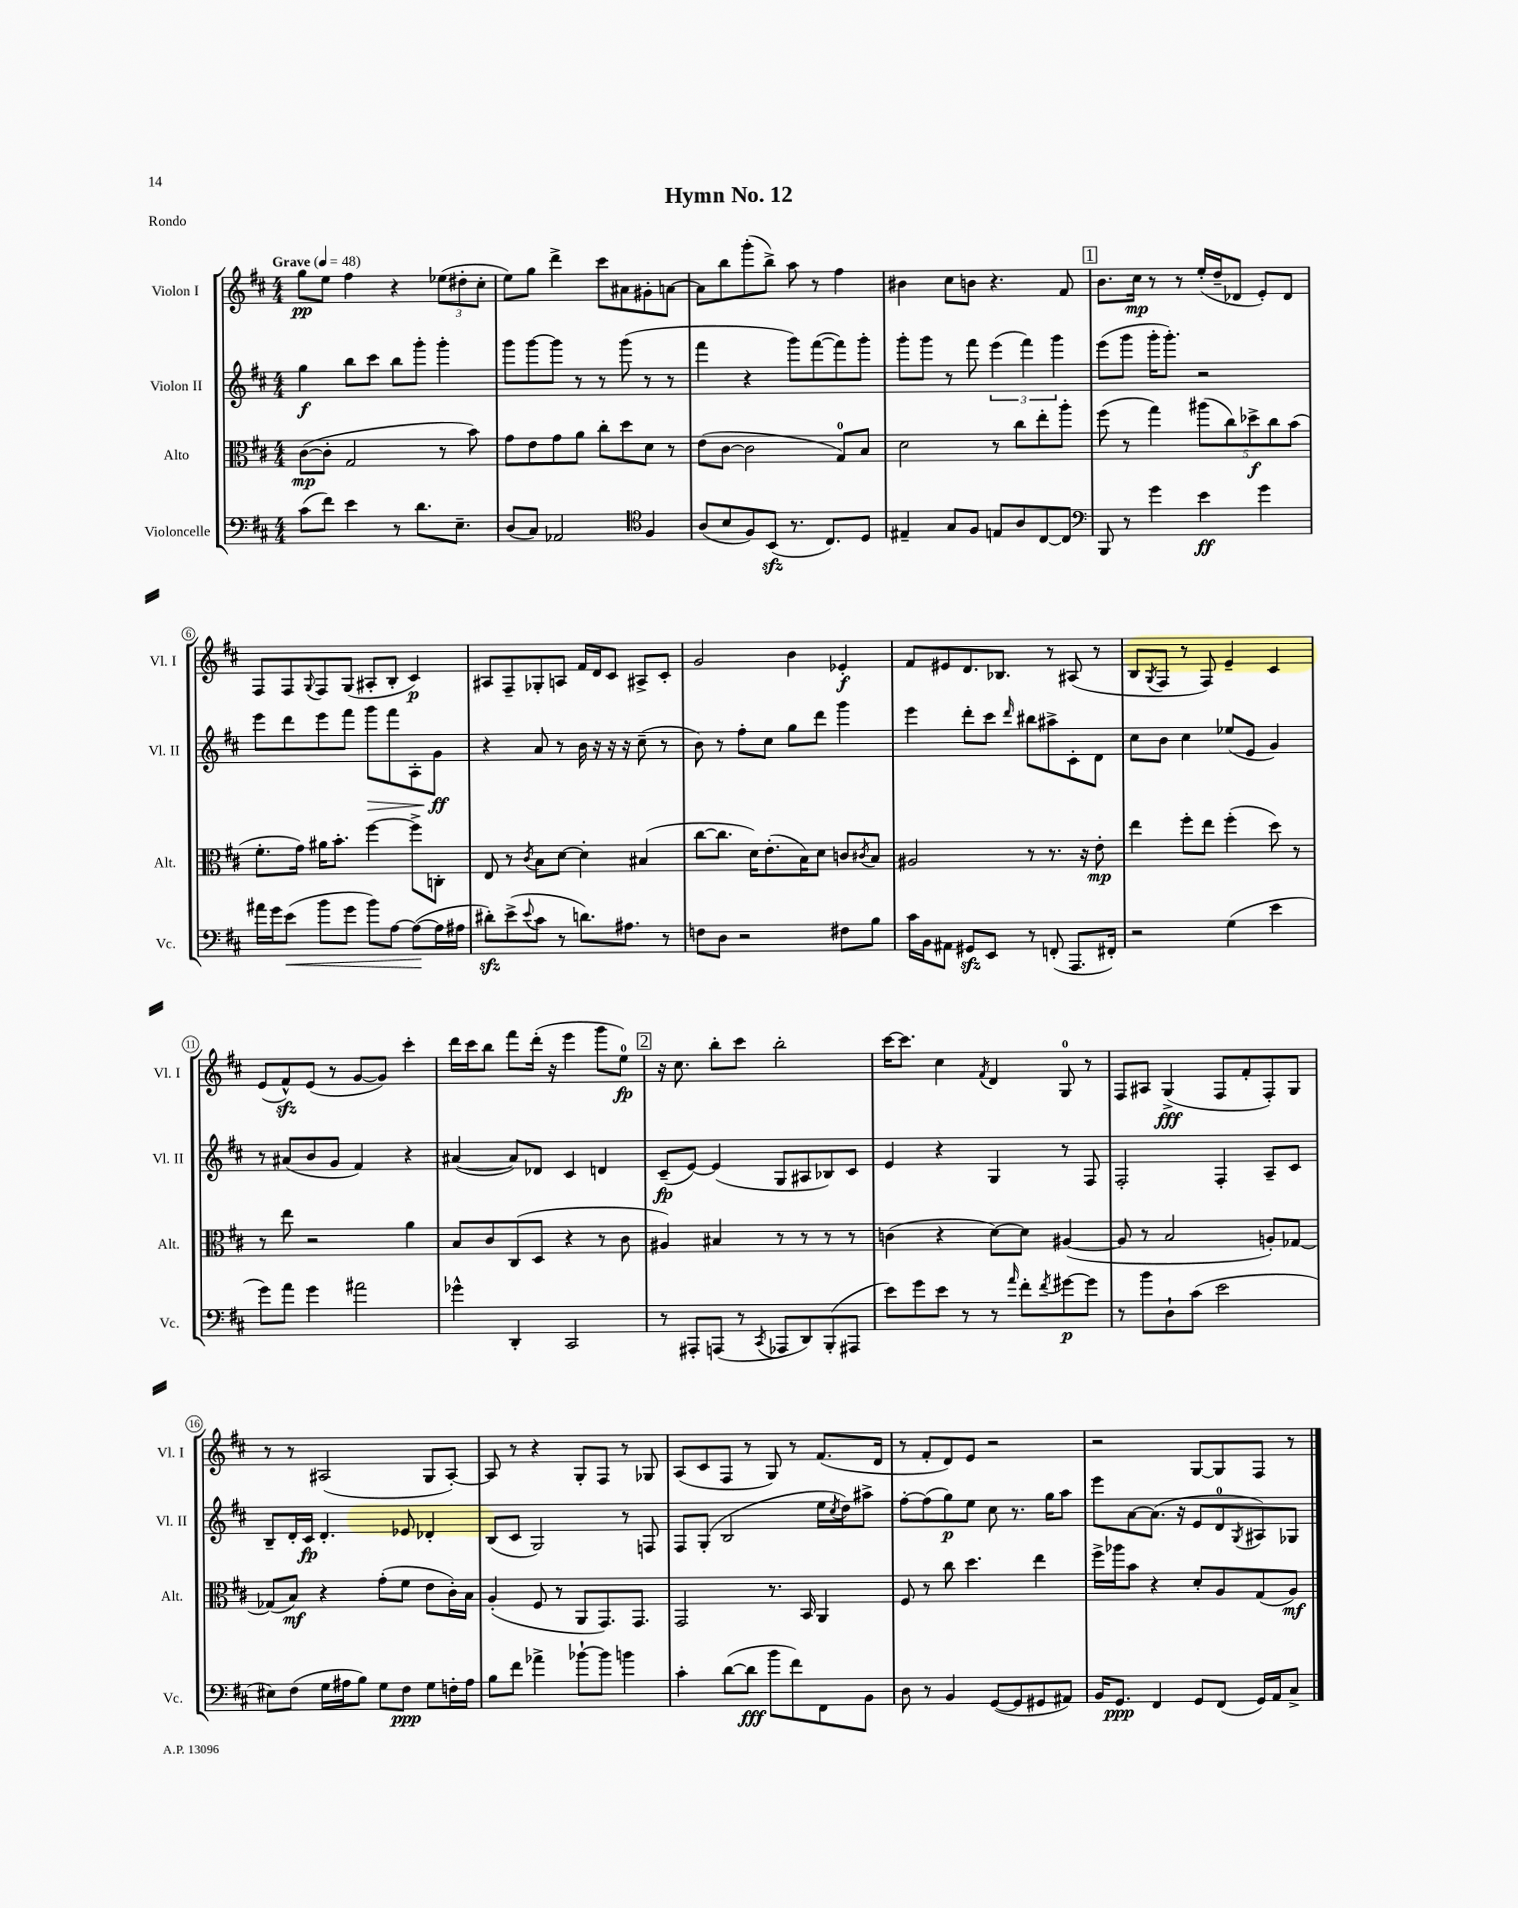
\header { title = "Hymn No. 12" piece = "Rondo" }
<<
\new StaffGroup <<
\new Staff = "s0" \with { instrumentName = "Violon I" shortInstrumentName = "Vl. I" } {
    \clef treble \key d \major \numericTimeSignature \time 4/4 \tempo "Grave" 4 = 48
    g''8\pp e''8 fis''4 r4 \tuplet 3/2 { ees''8( dis''8-. cis''8-. } |
    e''8) g''8 d'''4-> cis'''8 ais'8 gis'8-. a'8~ |
    a'8 b''8 g'''8-.( b''8->) a''8 r8 fis''4 |
    bis'4 cis''8 b'8 r4. fis'8 |
    \mark \markup { \box "1" } b'8. cis''16\mp r8 r8 e''16-.( d''16-- des'8 e'8-.) des'8 |
    fis8 fis8 \appoggiatura { g8 } fis8 g8( ais8-. b8-. cis'4\p) |
    ais8 fis8-- ges8-. a8 fis'16 d'16 cis'8 ais8-> cis'8-. |
    g'2 b'4 ees'4-.\f |
    fis'8 eis'8 d'8. bes8. r8 ais8( r8 |
    b8 \acciaccatura { g8 } fis8 r8 fis8) e'4-- cis'4 |
    e'8( fis'8-^\sfz) e'8( r8 g'8~ g'8) cis'''4-. |
    d'''16 cis'''16 b''8 fis'''8 d'''16-.( r16 e'''4 g'''8 e''8-0\fp) |
    \mark \markup { \box "2" } r16 cis''8. b''8-. cis'''8 b''2-. |
    cis'''16~ cis'''8. cis''4 \acciaccatura { fis'8 } d'4 g8-0 r8 |
    fis8 ais8 g4->\fff( fis8 fis'8-. fis8-.) g8 |
    r8 r8 ais2( g8 ais8~-.) |
    ais8 r8 r4 g8-. fis8 r8 ges8 |
    a8( cis'8 fis8 r8 g8) r8 fis'8.( d'16 |
    r8 fis'8-. d'8) e'8 r2 |
    r2 g8~ g8 fis8 r8 \bar "|." |
}
\new Staff = "s1" \with { instrumentName = "Violon II" shortInstrumentName = "Vl. II" } {
    \clef treble \key d \major \numericTimeSignature \time 4/4
    g''4\f b''8 cis'''8 b''8 g'''8-. g'''4-. |
    g'''8 g'''8~ g'''8 r8 r8 g'''8( r8 r8 |
    fis'''4 r4 g'''8) fis'''8~( fis'''8) g'''8-. |
    g'''8-. g'''8 r8 fis'''8 \tuplet 3/2 { e'''4( fis'''4) g'''4 } |
    \mark \markup { \box "1" } e'''8( g'''8 g'''16-. g'''8.-.) r2 |
    e'''8 d'''8 e'''8 fis'''8 g'''8\> fis'''8 a8-. g'8\ff\! |
    r4 a'8 r8 b'16 r16 r16 r16 cis''8--( r8 |
    b'8) r8 fis''8-. cis''8 g''8 d'''8 g'''4 |
    e'''4 d'''8-. cis'''8 \grace { d'''16 } bis''8 ais''8-> cis'8-. d'8 |
    cis''8 b'8 cis''4 ees''8( e'8 g'4) |
    r8 ais'8( b'8 g'8 fis'4) r4 |
    ais'4~( ais'8) des'8 cis'4 d'4 |
    \mark \markup { \box "2" } cis'8--\fp( e'8~) e'4( g8 ais8 bes8) cis'8 |
    e'4 r4 g4 r8 fis8 |
    fis2-. fis4-. a8-- cis'8 |
    b8-- d'16-. cis'16\fp d'4.-. ees'8 des'4-. |
    b8( cis'8 g2) r8 f8 |
    fis8 g8-.( b2 e''16 \acciaccatura { cis''8 } d''16) ais''8-> |
    fis''8~-. fis''8( g''8\p) e''8 cis''8 r8. g''16 a''8 |
    e'''8 a'8~ a'8.( r16 e'8 d'8-0 \acciaccatura { g8 } ais8) ges8 \bar "|." |
}
\new Staff = "s2" \with { instrumentName = "Alto" shortInstrumentName = "Alt." } {
    \clef alto \key d \major \numericTimeSignature \time 4/4
    cis'8~\mp( cis'8-. g2 r8 b'8) |
    g'8 e'8 g'8 a'8 cis''8-. d''8 d'8 r8 |
    e'8( cis'8~ cis'2 g8-0) b8 |
    d'2 r8 cis''8 e''8-. a''8-. |
    \mark \markup { \box "1" } fis''8( r8 g''4) \tuplet 5/4 { ais''8( cis''8) des''8->\f cis''8 b'8( } |
    fis'8.-. g'16) ais'16 b'8.-. fis''4~ fis''8-> c8-. |
    e8 r8 \acciaccatura { cis'8 } b8 d'8~ d'4-. bis4( |
    cis''8~ cis''8. d'16) e'8.-.( b16) d'8 c'8 \acciaccatura { cis'8 } b8 |
    ais2 r8 r8. r16 e'8-.\mp |
    e''4 fis''8-. e''8 fis''4-.( d''8) r8 |
    r8 e''8 r2 a'4 |
    b8 cis'8 cis8( d8 r4 r8 cis'8 |
    \mark \markup { \box "2" } ais4) bis4 r8 r8 r8 r8 |
    c'4( r4 d'8~) d'8 ais4~( |
    ais8 r8 b2 a8-.) ges8~ |
    ges8( b8\mf) r4 g'8-.( fis'8 e'8 cis'16-.) b16 |
    a4-.( fis8 r8 a,8 g,8.) g,8. |
    g,2 r8. b,16 a,4 |
    fis8 r8 cis''8 d''4. e''4 |
    fis''16-> aes''16 b'8 r4 d'8-. a8 g8( a8\mf) \bar "|." |
}
\new Staff = "s3" \with { instrumentName = "Violoncelle" shortInstrumentName = "Vc." } {
    \clef bass \key d \major \numericTimeSignature \time 4/4
    cis'8( fis'8) e'4 r8 d'8. e8.-- |
    d8( cis8) aes,2 \clef tenor fis4 |
    a8( b8 fis8) b,8\sfz( r8. cis8.) d8 |
    eis4-- g8 fis8 e8 a8 cis8~ cis8 |
    \mark \markup { \box "1" } \clef bass b,,8 r8 g'4 e'4\ff g'4 |
    ais'16 g'16 e'8\<( b'8 g'8 b'8) a8~ a8~\!( a16 ais16 |
    dis'8-.\sfz) e'8->( \appoggiatura { e'8 } cis'8 r8 d'8.) ais8. r8 |
    f8 d8 r2 fis8 b8 |
    cis'16 b,16 ais,8 gis,8\sfz e,8 r8 f,8-.( a,,8. fis,16-.) |
    r2 g4( e'4 |
    g'8) a'8 g'4 ais'2 |
    ges'4-^ d,4-. cis,2 |
    \mark \markup { \box "2" } r8 ais,,8-. a,,8( r8 \acciaccatura { cis,8 } aes,,8 d,8) b,,8-.( ais,,8 |
    e'8) g'8 e'8 r8 r8 \grace { a'16 } fis'8-. \acciaccatura { fis'8 } gis'8~\p gis'8 |
    r8 b'8 d8-! cis'8( e'2 |
    eis8) fis8( g16 ais16 b8) g8 fis8\ppp g8 f16-. ais16 |
    b8 fis'8 aes'4-> bes'8~-! bes'8 b'4 |
    cis'4-. d'8~( d'8\fff b'8 fis'8) fis,8 b,8 |
    d8 r8 b,4 g,8~( g,8 gis,8 ais,8) |
    b,16 g,8.\ppp fis,4 g,8 fis,8( g,16) a,16 cis8-> \bar "|." |
}
>>
>>
\layout { \context { \Score \override BarNumber.stencil = #(make-stencil-circler 0.1 0.3 ly:text-interface::print) } }
